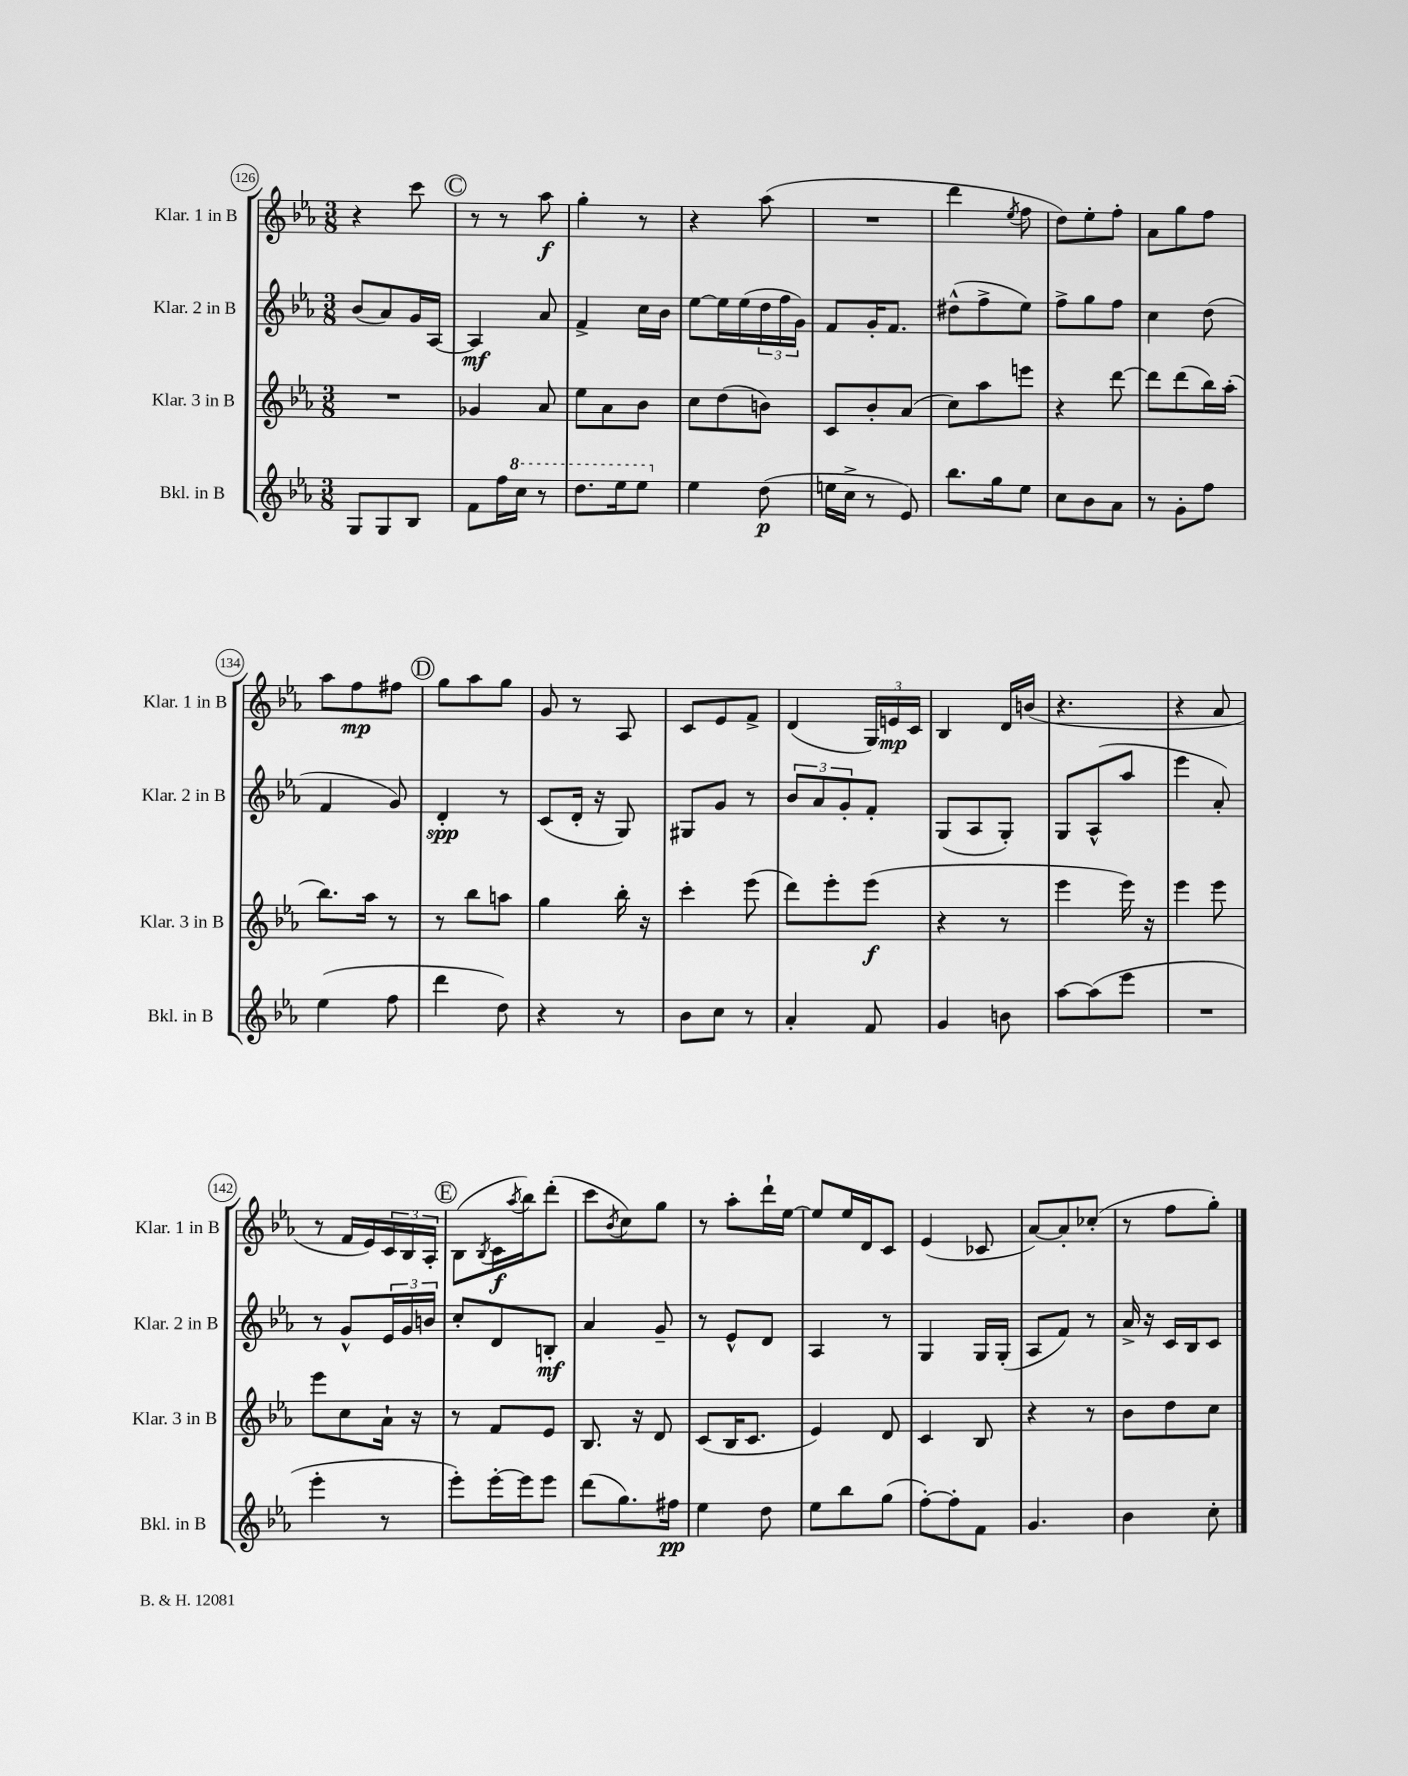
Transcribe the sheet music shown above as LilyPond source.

<<
\new StaffGroup <<
\new Staff = "s0" \with { instrumentName = "Klar. 1 in B" shortInstrumentName = "Klar. 1 in B" } {
    \clef treble \key ees \major \numericTimeSignature \time 3/8
    r4 c'''8 |
    \mark \markup { \circle "C" } r8 r8 aes''8\f |
    g''4-. r8 |
    r4 aes''8( |
    R4. |
    d'''4 \acciaccatura { ees''8 } f''8 |
    d''8) ees''8-. f''8-. |
    aes'8 g''8 f''8 |
    aes''8 f''8\mp fis''8 |
    \mark \markup { \circle "D" } g''8 aes''8 g''8 |
    g'8 r8 aes8 |
    c'8 ees'8 f'8-> |
    d'4( \tuplet 3/2 { g16) e'16\mp c'16 } |
    bes4 d'16 b'16( |
    r4. |
    r4 aes'8 |
    r8 f'16 ees'16) \tuplet 3/2 { c'16 bes16 aes16-. } |
    \mark \markup { \circle "E" } bes8( \acciaccatura { bes8 } c'16\f \acciaccatura { aes''8 } bes''16) d'''8-.( |
    c'''8 \acciaccatura { bes'8 } c''8) g''8 |
    r8 aes''8-. d'''16-! ees''16~ |
    ees''8 ees''16 d'16 c'8 |
    ees'4( ces'8 |
    aes'8~) aes'8-. ces''8-.( |
    r8 f''8 g''8-.) \bar "|." |
}
\new Staff = "s1" \with { instrumentName = "Klar. 2 in B" shortInstrumentName = "Klar. 2 in B" } {
    \clef treble \key ees \major \numericTimeSignature \time 3/8
    bes'8( aes'8) g'16 aes16~ |
    \mark \markup { \circle "C" } aes4\mf aes'8 |
    f'4-> c''16 bes'16 |
    ees''8~ ees''16 ees''16( \tuplet 3/2 { d''16 f''16 g'16) } |
    f'8 g'16-. f'8. |
    dis''8-^( f''8-> ees''8) |
    f''8-> g''8 f''8 |
    c''4 d''8( |
    f'4 g'8) |
    \mark \markup { \circle "D" } d'4-.\spp r8 |
    c'8( d'16-. r16 g8) |
    gis8 g'8 r8 |
    \tuplet 3/2 { bes'8 aes'8 g'8-. } f'8-. |
    g8( aes8 g8-.) |
    g8 aes8-^( aes''8 |
    ees'''4 aes'8-.) |
    r8 g'8-^ \tuplet 3/2 { ees'16 g'16 b'16 } |
    \mark \markup { \circle "E" } c''8-. d'8 b8-.\mf |
    aes'4 g'8-- |
    r8 ees'8-^ d'8 |
    aes4 r8 |
    g4 g16 g16-.( |
    aes8 f'8) r8 |
    aes'16-> r16 c'16 bes16 c'8 \bar "|." |
}
\new Staff = "s2" \with { instrumentName = "Klar. 3 in B" shortInstrumentName = "Klar. 3 in B" } {
    \clef treble \key ees \major \numericTimeSignature \time 3/8
    R4. |
    \mark \markup { \circle "C" } ges'4 aes'8 |
    ees''8 aes'8 bes'8 |
    c''8 d''8( b'8) |
    c'8 bes'8-. aes'8( |
    c''8) aes''8 e'''8 |
    r4 d'''8~ |
    d'''8 d'''8( bes''16) aes''16-.( |
    bes''8.) aes''16 r8 |
    \mark \markup { \circle "D" } r8 bes''8 a''8 |
    g''4 bes''16-. r16 |
    c'''4-. ees'''8( |
    d'''8) ees'''8-. ees'''8\f( |
    r4 r8 |
    ees'''4 ees'''16) r16 |
    ees'''4 ees'''8 |
    ees'''8 c''8 aes'16-! r16 |
    \mark \markup { \circle "E" } r8 f'8 ees'8 |
    bes8. r16 d'8 |
    c'8( bes16 c'8. |
    ees'4) d'8 |
    c'4 bes8 |
    r4 r8 |
    bes'8 d''8 c''8 \bar "|." |
}
\new Staff = "s3" \with { instrumentName = "Bkl. in B" shortInstrumentName = "Bkl. in B" } {
    \clef treble \key ees \major \numericTimeSignature \time 3/8
    g8 g8 bes8 |
    \mark \markup { \circle "C" } f'8 f''16 \ottava #1 c'''16 r8 |
    d'''8. ees'''16 ees'''8 \ottava #0 |
    ees''4 d''8\p( |
    e''16 c''16-> r8 ees'8) |
    bes''8. g''16 ees''8 |
    c''8 bes'8 aes'8 |
    r8 g'8-. f''8 |
    ees''4( f''8 |
    \mark \markup { \circle "D" } d'''4 d''8) |
    r4 r8 |
    bes'8 c''8 r8 |
    aes'4-. f'8 |
    g'4 b'8 |
    aes''8~ aes''8( ees'''8 |
    R4. |
    ees'''4-. r8 |
    \mark \markup { \circle "E" } ees'''8-.) ees'''16~-. ees'''16 ees'''8 |
    d'''8( g''8.) fis''16\pp |
    ees''4 d''8 |
    ees''8 bes''8 g''8( |
    f''8~-.) f''8-. f'8 |
    g'4. |
    bes'4 c''8-. \bar "|." |
}
>>
>>
\layout { \context { \Score currentBarNumber = #126 \override BarNumber.stencil = #(make-stencil-circler 0.1 0.3 ly:text-interface::print) } }
